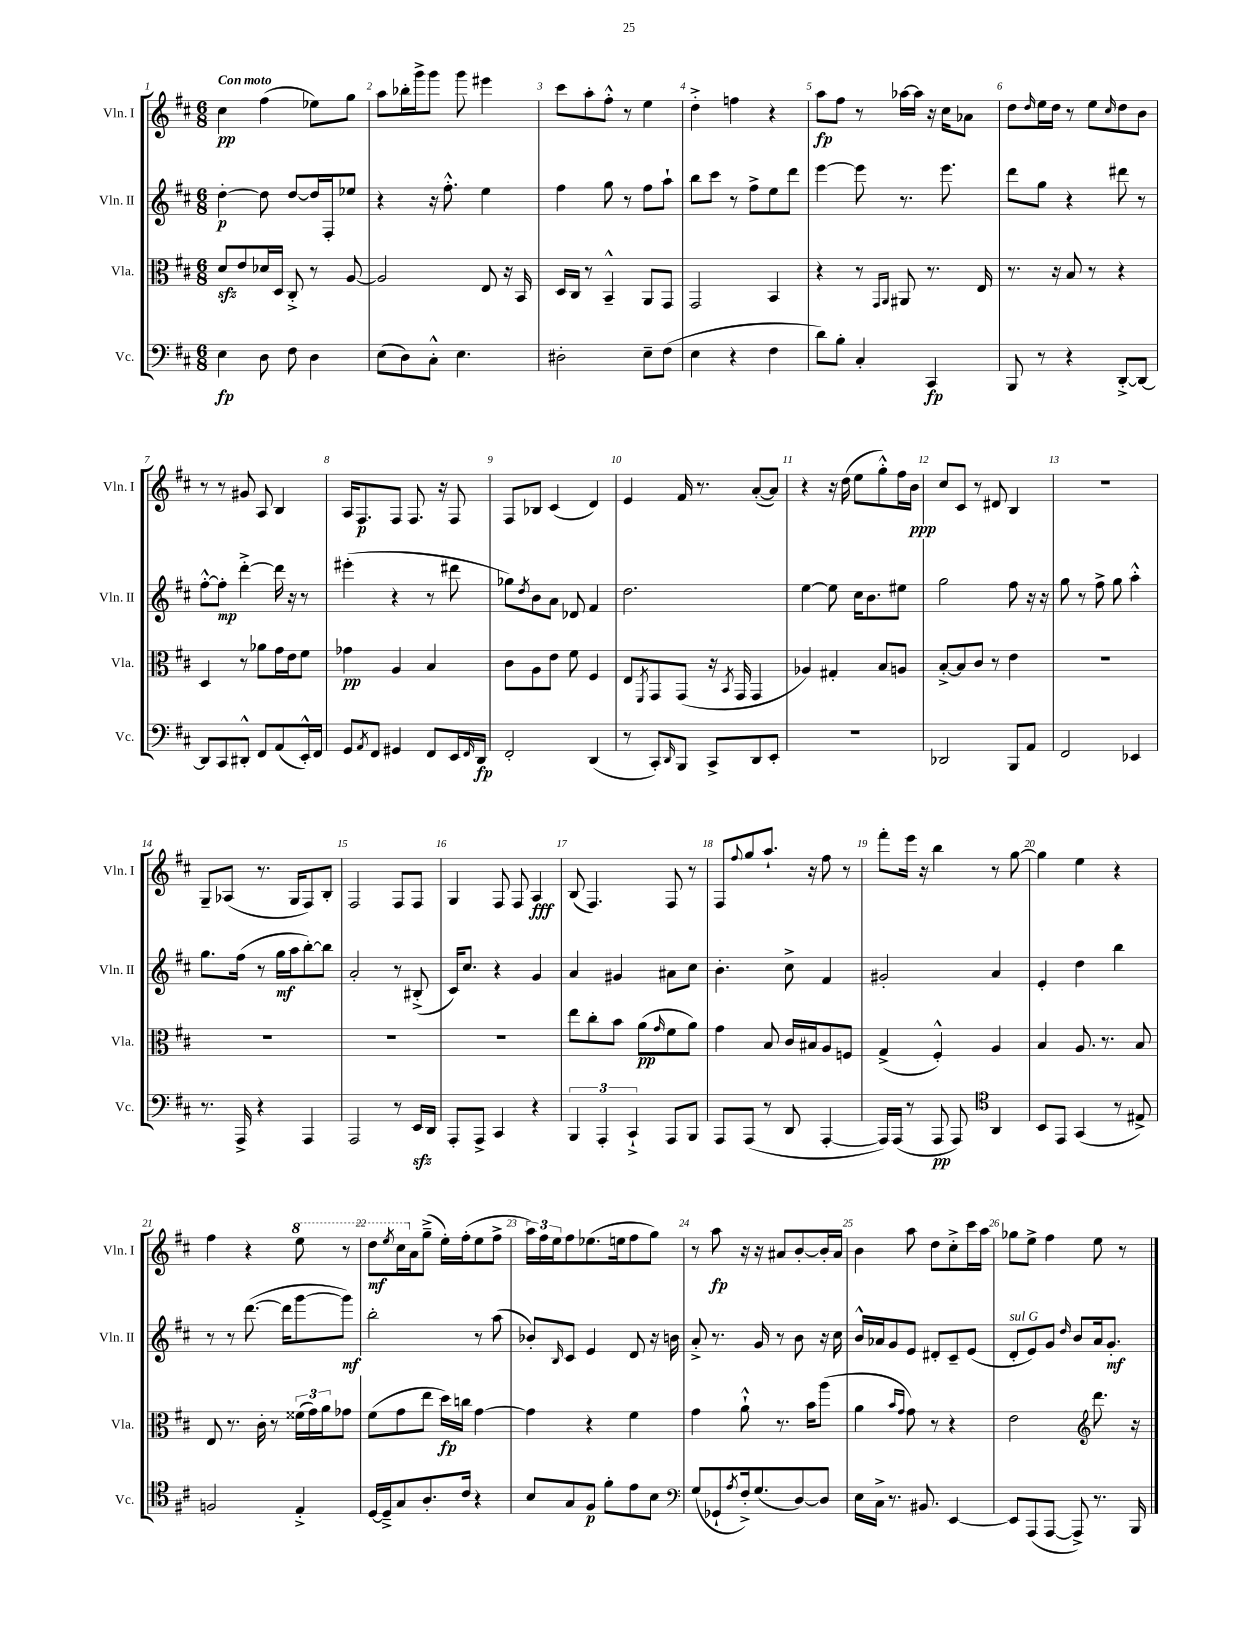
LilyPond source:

<<
\new StaffGroup <<
\new Staff = "s0" \with { instrumentName = "Vln. I" shortInstrumentName = "Vln. I" } {
    \clef treble \key d \major \numericTimeSignature \time 6/8 \tempo "Con moto"
    cis''4\pp fis''4( ees''8) g''8 |
    a''8 bes''16-. g'''16-> g'''8 g'''8 eis'''4 |
    cis'''8 a''8-. fis''8-.-^ r8 e''4 |
    d''4-.-> f''4 r4 |
    a''8\fp fis''8 r8 aes''16~ aes''16 r16 cis''16 aes'8 |
    d''8 \grace { d''16 } e''16 d''16 r8 e''8 \grace { cis''16 } d''8 b'8 |
    r8 r8 gis'8 a8 b4 |
    a16 fis8.\p fis8 fis8. r16 fis8 |
    fis8 bes8 cis'4( d'4) |
    e'4 fis'16 r8. a'8~-.( a'8) |
    r4 r16 d''16( e''8 g''8-.-^) fis''16 b'16\ppp |
    cis''8 cis'8 r8 dis'8 b4 |
    R2. |
    g8-- aes8( r8. g16 fis8) b8-. |
    fis2 fis8 fis8 |
    g4 fis8 fis8 a4\fff |
    b8( fis4.) fis8 r8 |
    fis8 \appoggiatura { fis''8 } g''8 a''8.-! r16 fis''8 r8 |
    fis'''8-. e'''16 r16 b''4 r8 g''8~ |
    g''4 e''4 r4 |
    fis''4 r4 \ottava #1 e'''8 r8 |
    d'''8\mf \acciaccatura { e'''8 } cis'''16 \ottava #0 a'16 g''8--->( e''16-.) fis''16-.( e''8 fis''8-> |
    \tuplet 3/2 { a''16) fis''16 e''16 } fis''8 ees''8.( e''16 fis''8 g''8) |
    r8 a''8\fp r16 r16 ais'8 b'8~-. b'16-. ais'16 |
    b'4 a''8 d''8 cis''8-.-> cis'''16 a''16 |
    ges''8 e''8-> fis''4 e''8 r8 \bar "|." |
}
\new Staff = "s1" \with { instrumentName = "Vln. II" shortInstrumentName = "Vln. II" } {
    \clef treble \key d \major \numericTimeSignature \time 6/8
    d''4~-.\p d''8 d''8~ d''16 fis16-. ees''8 |
    r4 r16 fis''8.-.-^ e''4 |
    fis''4 g''8 r8 fis''8 a''8-! |
    b''8 cis'''8 r8 fis''8-> e''8 d'''8 |
    e'''4~ e'''8 r8. e'''8. |
    d'''8 g''8 r4 dis'''8 r8 |
    fis''8~-.-^ fis''8-.\mp d'''4~-.-> d'''16 r16 r8 |
    eis'''4-.( r4 r8 dis'''8 |
    ges''8) \acciaccatura { d''8 } b'8 a'8 des'8 fis'4 |
    d''2. |
    e''4~ e''8 cis''16 b'8. eis''8 |
    g''2 fis''8 r16 r16 |
    g''8 r8 fis''8-> g''8 a''4-.-^ |
    g''8. fis''16( r8 g''16\mf a''16 b''8~-.) b''8 |
    a'2-. r8 bis8-.->( |
    cis'16) cis''8. r4 g'4 |
    a'4 gis'4 ais'8 cis''8 |
    b'4.-. cis''8-> fis'4 |
    gis'2-. a'4 |
    e'4-. d''4 b''4 |
    r8 r8 d'''8.~( d'''16 g'''8~ g'''8\mf) |
    b''2-. r8 a''8( |
    bes'8-.) \grace { b16 } cis'8 e'4 d'8 r16 b'16 |
    a'8-.-> r8. g'16 r8 b'8 r16 cis''16 |
    b'16-^ aes'16 g'8 e'8 dis'8-. cis'8-- e'8( |
    d'8-.^\markup { \italic "sul G" } e'8) g'8 \grace { d''16 } b'8 a'16 g'8.-.\mf \bar "|." |
}
\new Staff = "s2" \with { instrumentName = "Vla." shortInstrumentName = "Vla." } {
    \clef alto \key d \major \numericTimeSignature \time 6/8
    d'8\sfz e'8 des'16 d16 cis8-.-> r8 a8~ |
    a2 e8 r16 b,16 |
    d16 cis16 r8 b,4---^ a,8 g,8 |
    g,2 b,4 |
    r4 r8 \grace { g,16 a,16 } ais,8 r8. e16 |
    r8. r16 b8 r8 r4 |
    d4 r8 aes'8 g'16 e'16 fis'8 |
    ges'4\pp a4 b4 |
    cis'8 a8 e'8 fis'8 fis4 |
    e8 \acciaccatura { fis,8 } g,8 g,8( r16 \acciaccatura { b,8 } g,16 g,4 |
    aes4) gis4-. b8 a8 |
    b8~-.-> b8 cis'8 r8 e'4 |
    R2. |
    R2. |
    R2. |
    R2. |
    e''8 cis''8-. b'8 a'8\pp( \grace { g'16 } fis'8 a'8) |
    g'4 b8 cis'16 bis16 a8 f8 |
    g4->( fis4-.-^) a4 |
    b4 a8. r8. b8 |
    e8 r8. cis'16-. r8 \tuplet 3/2 { fisis'16( g'16) a'16 } ges'8 |
    fis'8( g'8 e''8 d''16\fp) c''16 g'4~ |
    g'4 r4 fis'4 |
    g'4 a'8-!-^ r8. b'16 a''8( |
    a'4 \grace { b'16 g'16 } g'8) r8 r4 |
    e'2 \clef treble d'''8. r16 \bar "|." |
}
\new Staff = "s3" \with { instrumentName = "Vc." shortInstrumentName = "Vc." } {
    \clef bass \key d \major \numericTimeSignature \time 6/8
    e4\fp d8 fis8 d4 |
    e8( d8) cis8-.-^ e4. |
    dis2-. e8-- fis8( |
    e4 r4 fis4 |
    d'8) b8-. cis4-. cis,4\fp |
    b,,8 r8 r4 d,8~-.-> d,8~ |
    d,8 cis,8 dis,8-.-^ fis,8 a,8( e,16-.-^) fis,16 |
    g,8 \acciaccatura { a,8 } fis,8 gis,4 fis,8 e,16 \grace { fis,16 } d,16\fp |
    fis,2-. d,4( |
    r8 cis,8-.) \grace { d,16 } b,,8 cis,8-> d,8 e,8-. |
    R2. |
    des,2 b,,8 a,8 |
    fis,2 ees,4 |
    r8. a,,16-> r4 a,,4 |
    a,,2 r8 e,16\sfz d,16 |
    a,,8-. a,,8-> cis,4 r4 |
    \tuplet 3/2 { b,,4 a,,4-. cis,4-!-> } a,,8 b,,8 |
    a,,8 a,,8( r8 d,8 a,,4~-. |
    a,,16) a,,16( r8 a,,8\pp a,,8) \clef tenor a,4 |
    b,8 e,8 g,4( r8 eis8->) |
    f2 e4-.-> |
    d16~ d16---> g8 a8.-. cis'16 r4 |
    b8 g8 fis8\p fis'8-. e'8 b8 |
    \clef bass g8( ges,8-! \acciaccatura { a8 } fis16-.->) g8.( d8~) d8 |
    e16 cis16-> r8. bis,8. e,4~ |
    e,8 a,,8( a,,8~ a,,8->) r8. b,,16 \bar "|." |
}
>>
>>
\layout { \context { \Score \override BarNumber.break-visibility = ##(#f #t #t) barNumberVisibility = #all-bar-numbers-visible } }
